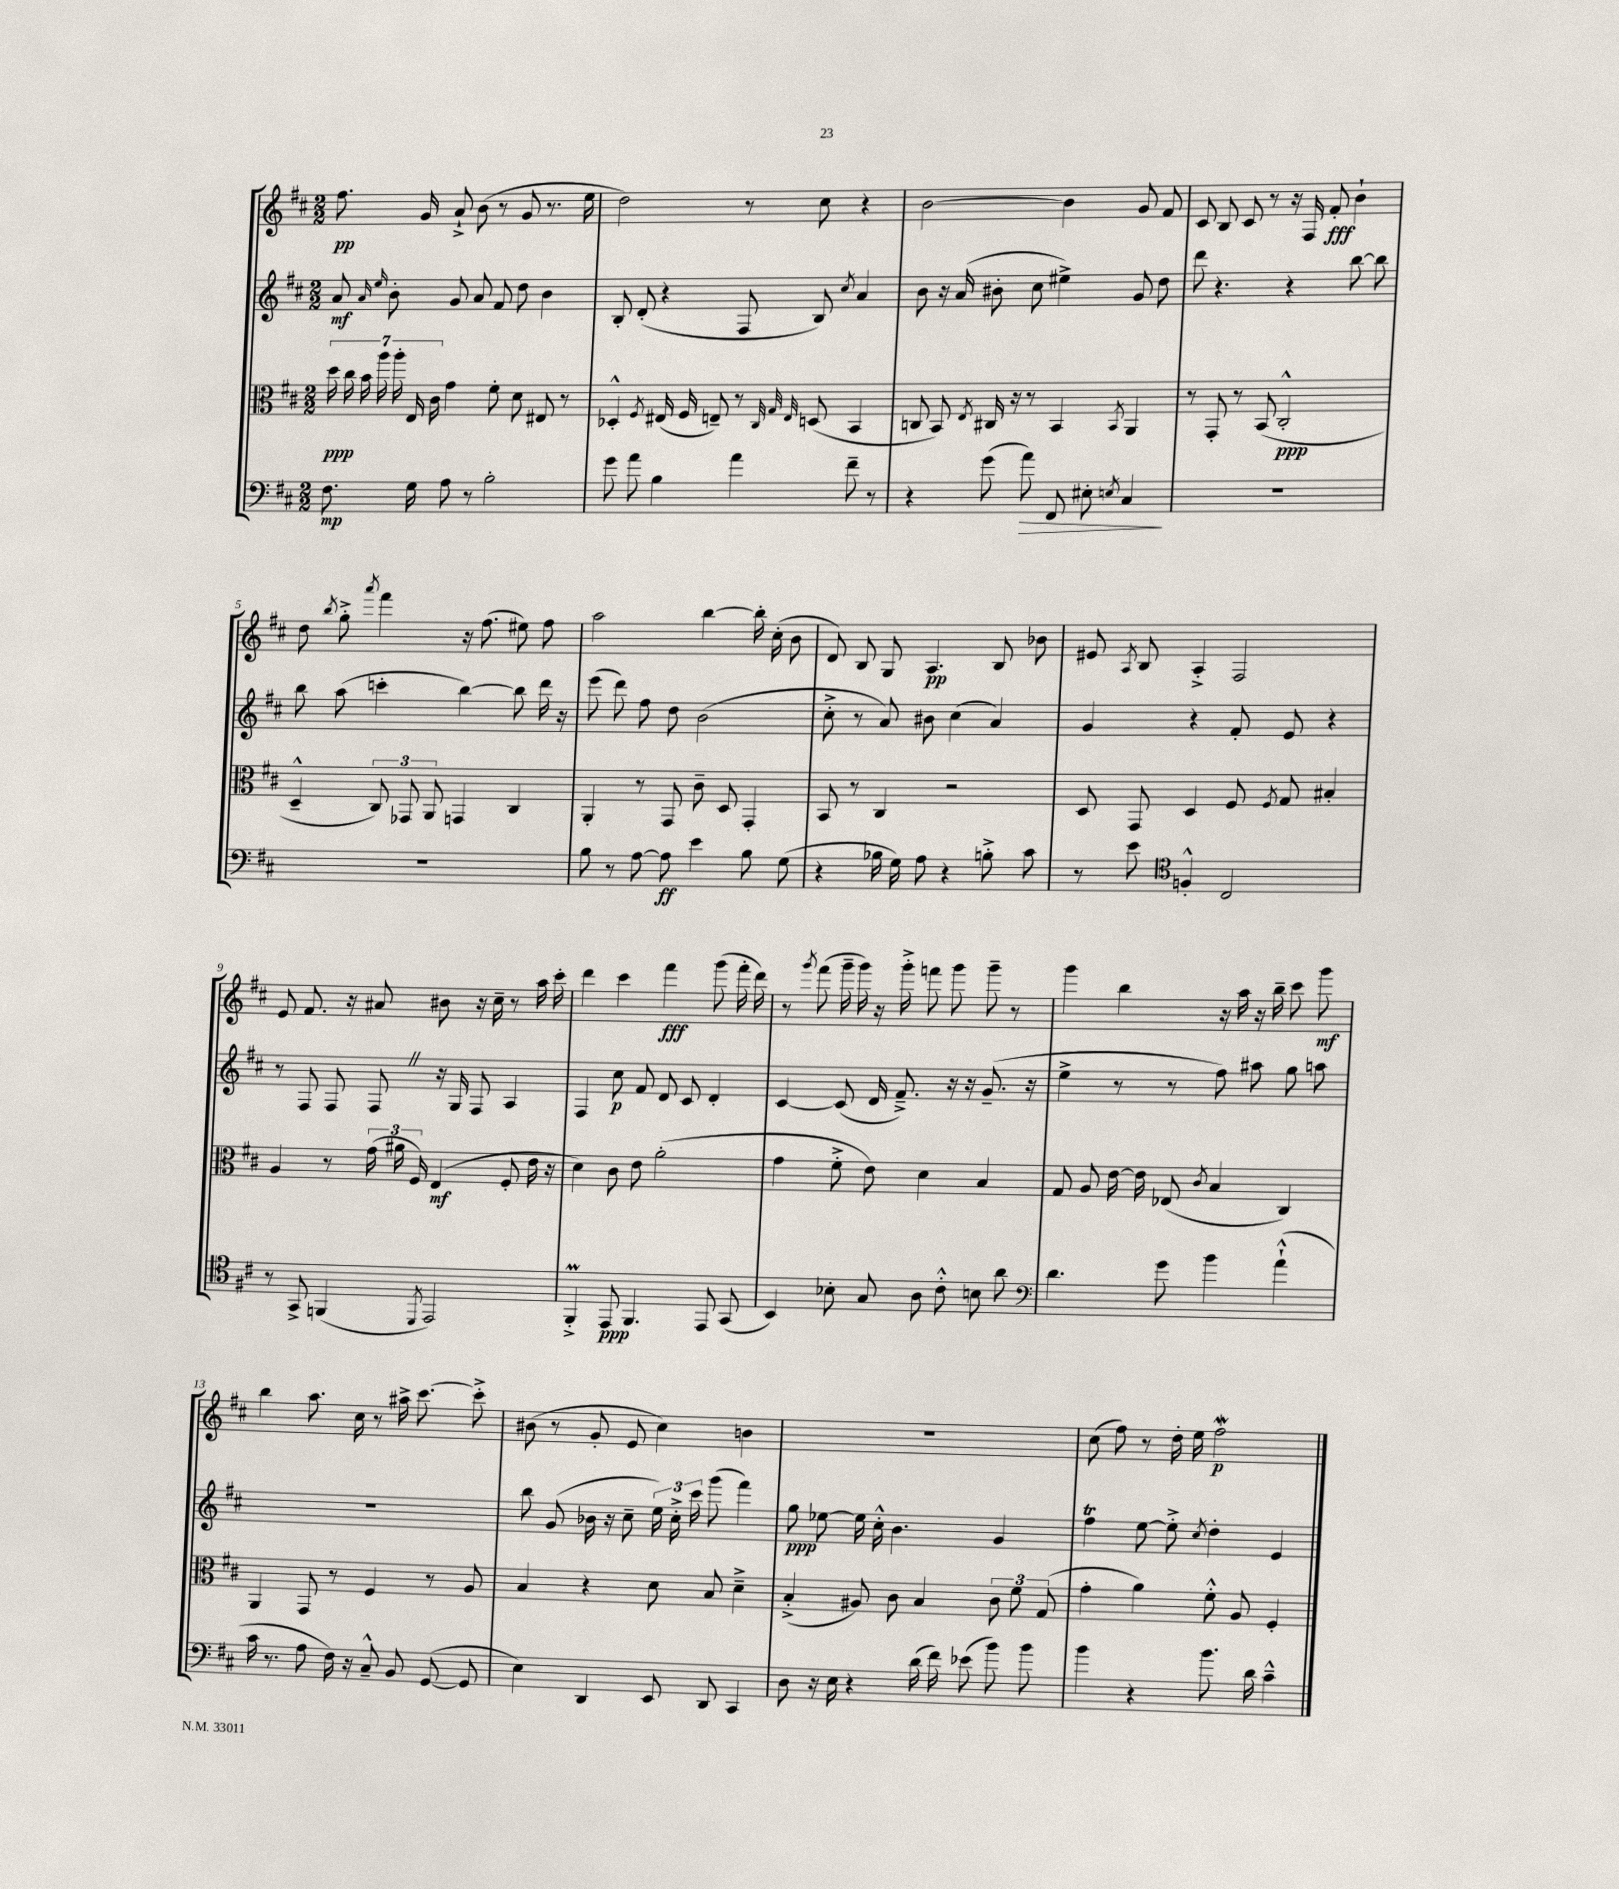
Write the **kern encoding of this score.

**kern	**kern	**kern	**kern
*staff4	*staff3	*staff2	*staff1
*clefF4	*clefC3	*clefG2	*clefG2
*k[f#c#]	*k[f#c#]	*k[f#c#]	*k[f#c#]
*M2/2	*M2/2	*M2/2	*M2/2
8.F#	28dd	8a	8.ff#
.	28cc#	.	.
.	28b	.	.
.	28aa	.	.
.	.	16qqa	.
.	.	16qqee	.
.	.	8b'	.
.	28aa'	.	.
.	28E	.	.
16G	.	.	16g
.	28c#	.	.
8A	4g	8g	8a`^
8r	.	8a	(8b
2B'	8f#'	8f#	8r
.	8d	8dd	8g
.	8E#	4b	8.r
.	8r	.	.
.	.	.	16ee
=	=	=	=
8g	4D-'^^	8B'	2dd)
8a	.	(8d'	.
.	8qF#	.	.
4B	(16E#	4r	.
.	16F#	.	.
.	8E~)	.	.
4a	8r	8F#	8r
.	32qqC#	.	.
.	32qqG	.	.
.	32qqE	.	.
.	(8D	8B)	8cc#
.	.	8qcc#	.
8f#~	4BB	4a	4r
8r	.	.	.
=	=	=	=
4r	8C	8b	[2b
.	8BB)	16r	.
.	.	(16a	.
.	8qE	.	.
(8g	16C#	8b#'	.
.	16r	.	.
8a)	8r	8cc#	.
8FF#	4BB	4ee#^)	4b]
8E#'	.	.	.
8qE	8qBB	.	.
4C#	4AA	8g	8g
.	.	8dd	8f#
=	=	=	=
1r	8r	8ddd	8c#
.	8GG'	4.r	8B
.	8r	.	8c#
.	(8BB	.	8r
.	2C#'^^	4r	16r
.	.	.	16F#
.	.	.	8f#'
.	.	[8bb	4b`
.	.	8bb]	.
=	=	=	=
1r	4D~^^	8bb	8dd
.	.	.	8qbb
.	.	(8aa	8gg'^
.	.	.	8qaaa
.	12C#)	4ccc'	4fff#
.	12GG-	.	.
.	12AA	.	.
.	4GG	[4bb)	16r
.	.	.	(8.ff#
.	4C#	8bb]	8ee#)
.	.	16ddd	8ff#
.	.	16r	.
=	=	=	=
8B	4AA'	(8eee	2aa
8r	.	8ddd)	.
[8A	8r	8ff#	.
8A]	8GG	8dd	.
4e	8c#~	(2b	[4bb
.	8D	.	.
8B	4GG'	.	16bb']
.	.	.	(16cc#'
(8G	.	.	8b
=	=	=	=
4r	8BB	8cc#'^	8d)
.	8r	8r	8B
16B-	4C#	8a)	8G
16G)	.	.	.
8A	.	8b#	4.A
4r	2r	(4cc#	.
8B'^	.	4a)	8B
8c#	.	.	8b-
=	=	=	=
8r	8D	4g	8e#
.	.	.	8qA
8e	8GG	.	8B
*clefC4	*	*	*
4F'^^	4D	4r	4A'^
2C#	8F#	8f#'	2F#
.	8qF#	.	.
.	8G	8e	.
.	4B#'	4r	.
=	=	=	=
8r	4A	8r	8e
8GG^	.	8F#	8.f#
(4FF	8r	8F#	.
.	.	.	16r
.	(24g	8F#	8a#
.	24a#	.	.
.	24F#)	.	.
8qDD	.	.	.
2EE)	(4E	16r	8b#
.	.	16G	.
.	.	8F#	16r
.	.	.	16cc#~
.	8F#'	4A	8r
.	16e	.	16aa
.	16r	.	16ccc#'
=	=	=	=
4FF#'^	4d)	4F#	4ddd
8EE	8c#	8cc#	4ccc#
4.FF#	8e	8f#	.
.	(2a'	8d	4fff#
.	.	8c#	.
8EE	.	4d'	(8ggg
(8GG	.	.	16fff#'
.	.	.	16ddd)
=	=	=	=
4BB)	4g	[4c#	8r
.	.	.	8qggg
.	.	.	(8fff#
8B-'	8f#'^	(8c#]	16ggg~
.	.	.	16ggg)
8G	8e)	16d	16r
.	.	8.f#~^)	16ggg'^
8A	4d	.	8fff
8c#'^^	.	16r	8ggg
.	.	16r	.
8B	4B	(8.g~	8ggg~
8a	.	.	8r
.	.	16r	.
=	=	=	=
*clefF4	*	*	*
4.d	8G	4ee^	4ggg
.	8A	.	.
.	[16e	8r	4bb
.	16e]	.	.
8g	(8E-	8r	.
.	8qc#	.	.
4b	4B	8ff#)	16r
.	.	.	16aa
.	.	8aa#	16r
.	.	.	16bb~
(4a`^^	4C#)	8gg	8ccc#
.	.	8aa	8ggg
=	=	=	=
16c#	4AA	1r	4bb
8.r	.	.	.
8A	8GG	.	8.aa
16F#)	8r	.	.
16r	.	.	16cc#
8C#~^^	4F#	.	8r
8BB	.	.	16aa#^
.	.	.	[8.ccc#
([8GG	8r	.	.
8GG]	8A	.	8ccc#'^]
=	=	=	=
4E)	4B	8bb	(8b#
.	.	(8g	8r
4DD	4r	16b-	8g'
.	.	16r	.
.	.	8cc#~	8e
8EE	8d	24ee)	4cc#)
.	.	24cc#'^	.
.	.	24ccc#	.
8DD	8B	(8ggg	.
4CC#	4d~^	4fff#)	4b
=	=	=	=
8D	(4B'^	8gg	1r
16r	.	[8ee-	.
16E	.	.	.
4r	8A#)	16ee-]	.
.	.	16cc#'^^	.
.	8c#	4.b	.
(16d	4B	.	.
16f#)	.	.	.
(8e-	.	.	.
8b)	12c#	4g	.
.	12f#	.	.
8b	.	.	.
.	(12G	.	.
=	=	=	=
4b	4g'	4ff#	(8cc#
.	.	.	8ff#)
4r	4a)	[8ee	8r
.	.	8ee'^]	16dd'
.	.	.	16ee
.	.	8qcc#	.
8.b	8f#'^^	4dd'	2ff#
.	8A	.	.
16d	.	.	.
4c#~^^	4F#'	4e	.
==	==	==	==
*-	*-	*-	*-
